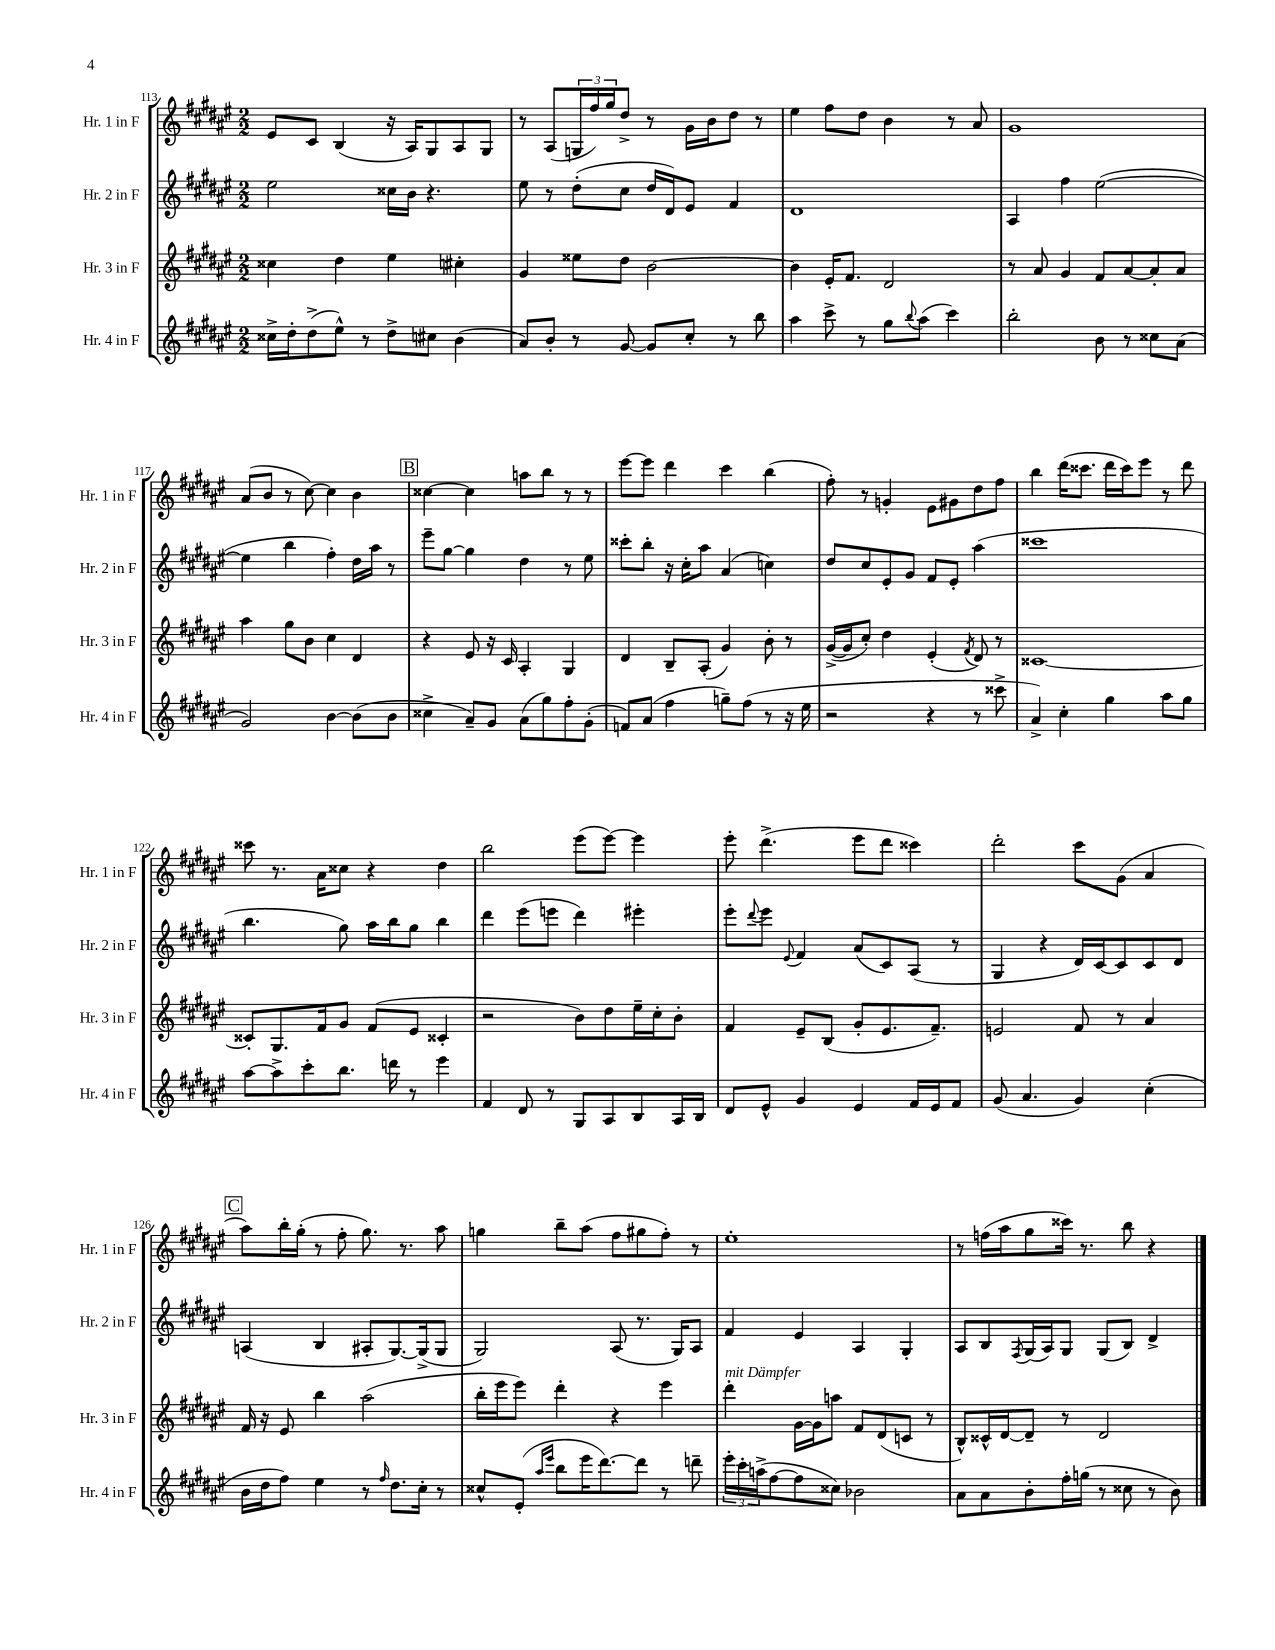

**kern	**kern	**kern	**kern
*staff4	*staff3	*staff2	*staff1
*clefG2	*clefG2	*clefG2	*clefG2
*k[f#c#g#d#a#e#]	*k[f#c#g#d#a#e#]	*k[f#c#g#d#a#e#]	*k[f#c#g#d#a#e#]
*M2/2	*M2/2	*M2/2	*M2/2
16cc##^	4cc##	2ee#	8e#
16dd#'	.	.	.
(8dd#^	.	.	8c#
8ee#^^)	4dd#	.	(4B
8r	.	.	.
8dd#^	4ee#	16cc##	16r
.	.	16b	16A#)
8cc#	.	4.r	8G#
(4b	4cc#'	.	8A#
.	.	.	8G#
=	=	=	=
8a#)	4g#	8ee#	8r
8b'	.	8r	(8A#
8r	8ee##	(8dd#'	24G
.	.	.	24ff#)
.	.	.	24gg#
[8g#	8dd#	8cc#	8dd#^
8g#]	[2b	16dd#	8r
.	.	16d#)	.
8cc#'	.	8e#	16g#
.	.	.	16b
8r	.	4f#	8dd#
8bb	.	.	8r
=	=	=	=
4aa#	4b]	1d#	4ee#
8ccc#^	16e#'	.	8ff#
.	8.f#	.	.
8r	.	.	8dd#
8gg#	2d#	.	4b
8qqbb	.	.	.
(8aa#	.	.	.
4ccc#)	.	.	8r
.	.	.	8a#
=	=	=	=
2bb'	8r	4A#	1g#
.	8a#	.	.
.	4g#	4ff#	.
8b	8f#	([2ee#	.
8r	[8a#	.	.
8cc##	8a#']	.	.
(8a#	8a#	.	.
=	=	=	=
2g#)	4aa#	4ee#]	(8a#
.	.	.	8b
.	8gg#	4bb	8r
.	8b	.	[8cc#)
[4b	4cc#	4ff#')	4cc#]
(8b]	4d#	16dd#	4b
.	.	16aa#	.
8b	.	8r	.
=	=	=	=
4cc##^	4r	8eee#~	[4cc##
.	.	[8gg#	.
8a#~)	8e#	4gg#]	4cc##]
8g#	16r	.	.
.	16c#	.	.
(8a#	4A#'	4dd#	8aa
8gg#)	.	.	8bb
8ff#'	4G#	8r	8r
(8g#'	.	8ee#	8r
=	=	=	=
8f)	4d#	8ccc##'	[8eee#
(8a#	.	8bb'	8eee#]
4ff#	8B~	16r	4ddd#
.	.	16cc#'	.
.	(8A#'	8aa#	.
8gg~)	4g#)	(4a#	4ccc#
(8ff#	.	.	.
8r	8b'	4cc)	(4bb
16r	8r	.	.
16ee#	.	.	.
=	=	=	=
2r	([16g#^	8dd#	8ff#')
.	16g#]	.	.
.	8cc#')	8cc#	8r
.	4dd#	8e#'	4g'
.	.	8g#	.
4r	(4e#'	8f#	8e#
.	.	8e#'	8g#
.	8qf#	.	.
8r	8d#)	(4aa#	8dd#
8ccc##^	8r	.	8ff#
=	=	=	=
4a#^)	[1c##	1ccc##	4bb
4cc#'	.	.	(16ddd#
.	.	.	8.ccc##
4gg#	.	.	16ddd#
.	.	.	16ccc##)
.	.	.	8eee#
8aa#	.	.	8r
8gg#	.	.	8ddd#
=	=	=	=
[8aa#	8c##']	4.bb	8ccc##
8aa#^]	8.G#	.	8.r
8ccc#'	.	.	.
.	16f#	.	16a#
8.bb	8g#	8gg#)	8cc##
.	(8f#	16aa#	4r
16ddd	.	16bb	.
8r	8e#	8gg#	.
4eee#	4c##'	4bb	4dd#
=	=	=	=
4f#	2r	4ddd#	2bb
8d#	.	(8eee#	.
8r	.	8eee	.
8G#	8b)	4ddd#)	(8eee#
8A#	8dd#	.	[8eee#)
8B	16ee#~	4eee#'	4eee#]
.	16cc#'	.	.
16A#	8b'	.	.
16B	.	.	.
=	=	=	=
8d#	4f#	8eee#'	8eee#'
.	.	8qqddd#	.
8e#^^	.	8eee#	(4.ddd#^
.	.	8qqe#	.
4g#	8e#~	4f#	.
.	(8B	.	.
4e#	8g#'	(8a#	8eee#
.	8.e#	8c#)	8ddd#
16f#	.	(8A#	4ccc##)
16e#	8.f#~)	.	.
8f#	.	8r	.
=	=	=	=
(8g#	2e	4G#	2ddd#'
4.a#	.	.	.
.	.	4r	.
4g#)	8f#	16d#)	8ccc#
.	.	[16c#	.
.	8r	8c#]	(8g#
(4cc#'	4a#	8c#	4a#
.	.	8d#	.
=	=	=	=
16b	16f#	(4A	8aa#)
16dd#	16r	.	.
8ff#)	8e#	.	16bb'
.	.	.	(16gg#'
4ee#	4bb	4B	8r
.	.	.	8ff#'
8r	(2aa#	8A#'	8.gg#)
16qqff#	.	.	.
8.dd#	.	[8.G#)	.
.	.	.	8.r
16cc#'	.	(16G#^]	.
8r	.	8G#	8aa#
=	=	=	=
8cc##^^	16bb'	2G#)	4gg
.	16eee#	.	.
(8e#'	8eee#)	.	.
16qqaa#	.	.	.
16qqeee#	.	.	.
8bb	4ddd#'	.	8bb~
16eee#	.	.	(8aa#
[8.ddd#)	.	.	.
.	4r	(8A#	8ff#
8ddd#]	.	8.r	8gg#
8r	4eee#	.	8ff#')
.	.	16G#)	.
8ddd~	.	8A#	8r
=	=	=	=
24eee#'	4ddd#'	4f#	1ee#'
24ccc#'	.	.	.
(24aa^	.	.	.
[8ff#	.	.	.
8ff#]	[16g#	4e#	.
.	16g#]	.	.
8cc##)	8aa	.	.
2b-	8f#	4A#	.
.	(8d#	.	.
.	8c	4G#'	.
.	8r	.	.
=	=	=	=
8a#	8B^^)	8A#	8r
8a#	16c##^^	8B	(16ff
.	[16d#	.	16aa#
.	.	8qF#	.
8b'	8d#~]	(16G#	8gg#
.	.	16A#)	.
16ff#'	8r	8G#	16ccc##)
(16gg	.	.	8.r
8r	2d#	(8G#	.
8cc##	.	8B)	8bb
8r	.	4d#^	4r
8b)	.	.	.
==	==	==	==
*-	*-	*-	*-
